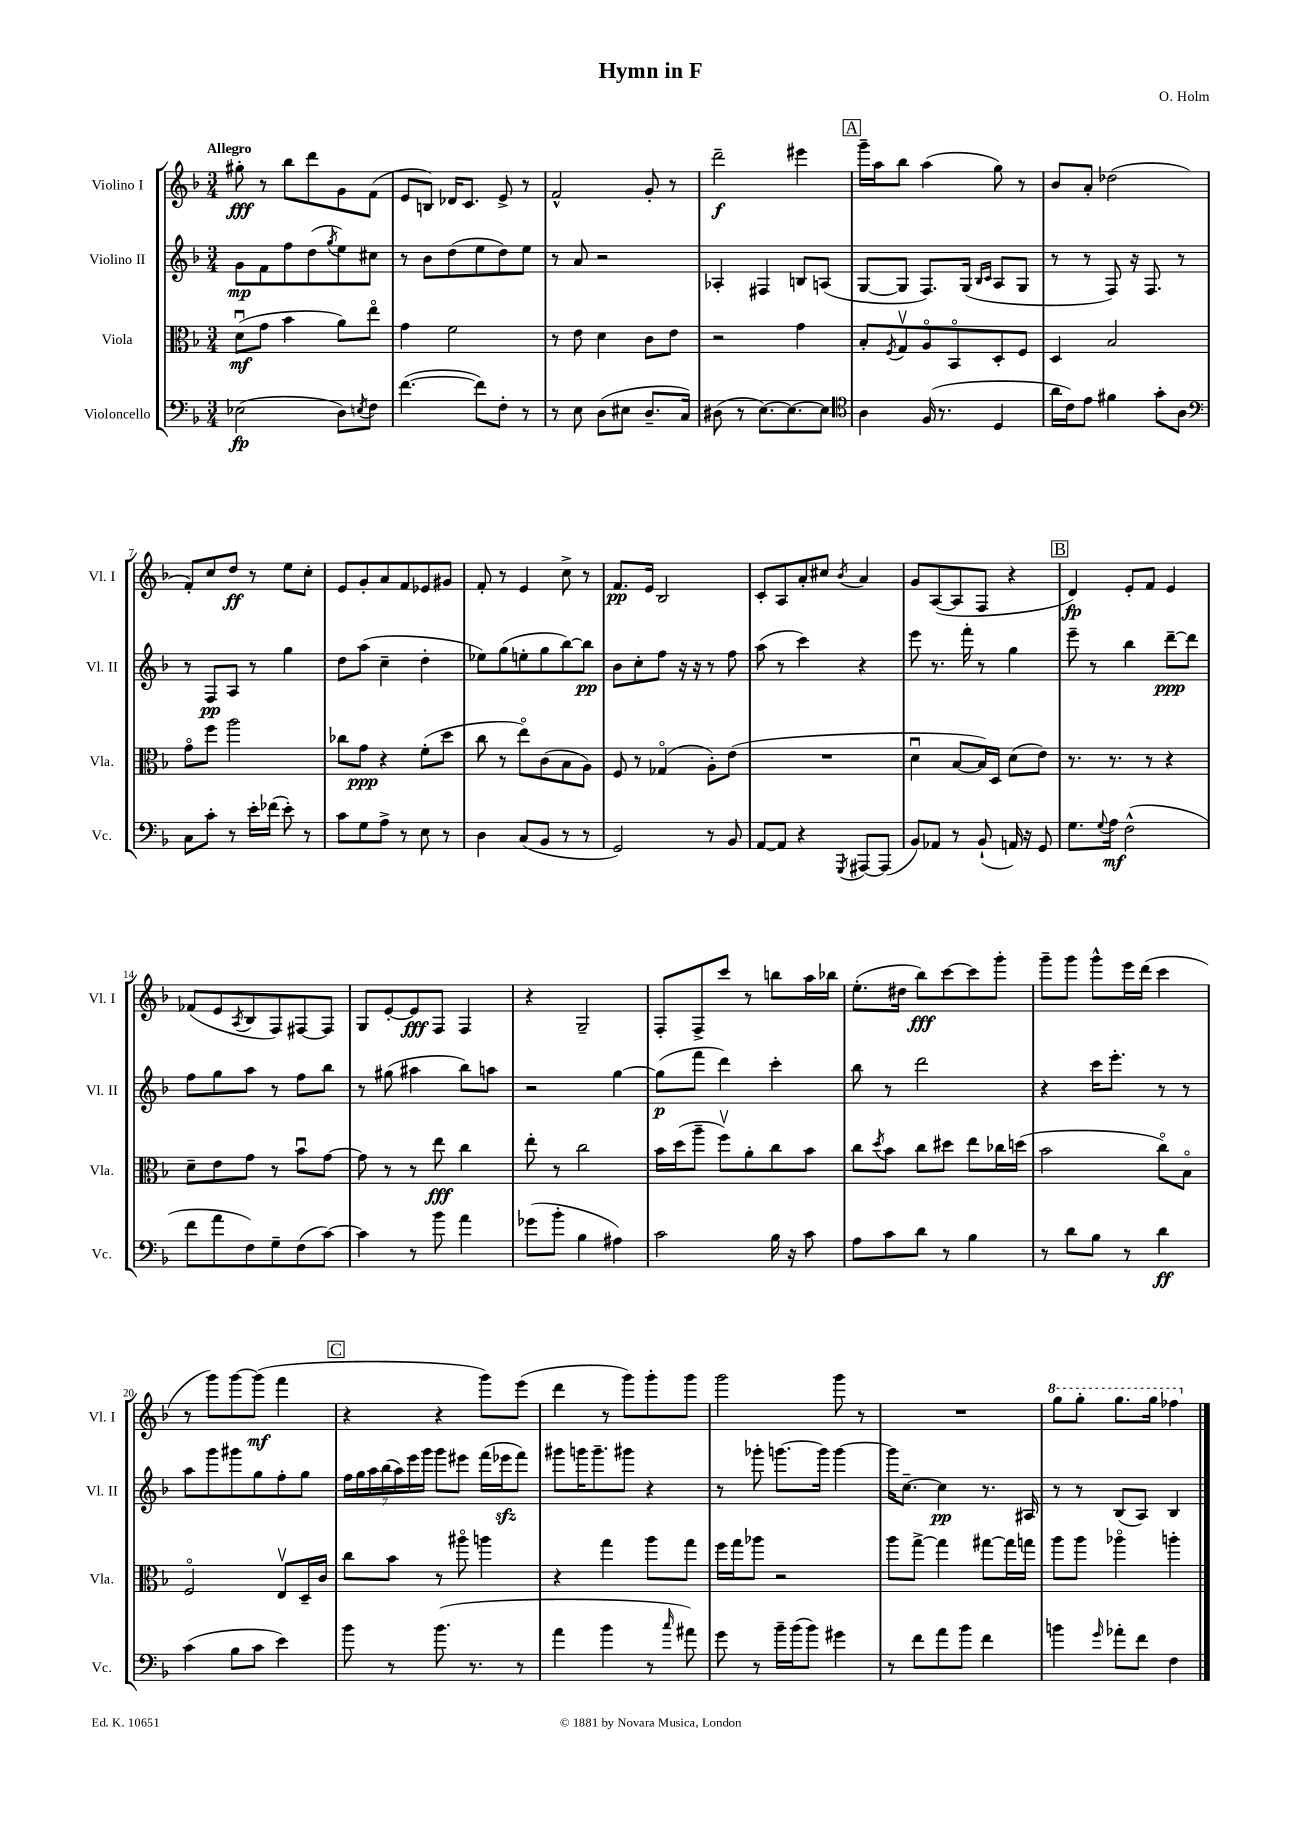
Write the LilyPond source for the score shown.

\header { title = "Hymn in F" composer = "O. Holm" }
<<
\new StaffGroup <<
\new Staff = "s0" \with { instrumentName = "Violino I" shortInstrumentName = "Vl. I" } {
    \clef treble \key f \major \numericTimeSignature \time 3/4 \tempo "Allegro"
    gis''8-.\fff r8 bes''8 d'''8 g'8 f'8( |
    e'8 b8) des'16 c'8. e'8-> r8 |
    f'2-^ g'8-. r8 |
    d'''2--\f eis'''4 |
    \mark \markup { \box "A" } g'''16-- a''16 bes''8 a''4( g''8) r8 |
    bes'8 a'8-. des''2( |
    f'8-.) c''8 d''8\ff r8 e''8 c''8-. |
    e'8 g'8-. a'8 f'8 ees'8 gis'8 |
    f'8-. r8 e'4 c''8-> r8 |
    f'8.\pp e'16 bes2 |
    c'8-. a8 a'8-. cis''8 \acciaccatura { bes'8 } a'4 |
    g'8 a8~( a8 f8 r4 |
    \mark \markup { \box "B" } d'4\fp) e'8-. f'8 e'4 |
    fes'8( e'8 \acciaccatura { a8 } bes8 f8) fis8~ fis8 |
    g8 e'8~-. e'8\fff f8 f4 |
    r4 g2-- |
    f8-. f8-> c'''8 r8 b''8 a''16 bes''16 |
    e''8.-.( dis''16 bes''8\fff) c'''8~ c'''8 g'''8-. |
    g'''8-- g'''8 g'''8-^ e'''16 d'''16( c'''4 |
    r8 g'''8) g'''8~ g'''8\mf( f'''4 |
    \mark \markup { \box "C" } r4 r4 g'''8) e'''8( |
    d'''4 r8 g'''8) g'''8-. g'''8 |
    g'''2 g'''8 r8 |
    R2. |
    \ottava #1 g'''8 g'''8-. g'''8. g'''16 fes'''4 \ottava #0 \bar "|." |
}
\new Staff = "s1" \with { instrumentName = "Violino II" shortInstrumentName = "Vl. II" } {
    \clef treble \key f \major \numericTimeSignature \time 3/4
    g'8\mp f'8 f''8 d''8( \acciaccatura { g''8 } e''8) cis''8 |
    r8 bes'8 d''8( e''8 d''8) e''8 |
    r8 a'8 r2 |
    aes4-. fis4 b8 a8( |
    \mark \markup { \box "A" } g8~ g8 f8.) g16( \grace { bes16 c'16 } a8 g8 |
    r8 r8 f8) r16 f8. r8 |
    r8 f8\pp a8 r8 g''4 |
    d''8 a''8( c''4-- d''4-. |
    ees''8) g''8( e''8-. g''8 bes''8~) bes''8\pp |
    bes'8 c''8-. f''8 r16 r16 r8 f''8 |
    a''8( r8 c'''4) r4 |
    e'''8 r8. f'''16-. r8 g''4 |
    \mark \markup { \box "B" } e'''8-- r8 bes''4 d'''8~--\ppp d'''8 |
    f''8 g''8 a''8 r8 f''8 bes''8 |
    r8 gis''8( ais''4 bes''8) a''8 |
    r2 g''4~ |
    g''8\p( f'''8 d'''4) c'''4-. |
    bes''8 r8 d'''2 |
    r4 c'''16 e'''8.-. r8 r8 |
    a''8 g'''8 gis'''8 g''8 f''8-. g''8 |
    \mark \markup { \box "C" } \tuplet 7/4 { f''16 g''16 a''16 bes''16( a''16) e'''16 g'''16 } g'''8 eis'''8 f'''16( ees'''16\sfz f'''8) |
    gis'''8 g'''16 g'''8.-- gis'''8 r4 |
    r8 ges'''8-. g'''8.~ g'''16 g'''4~ |
    g'''16 c''8.~-- c''4\pp r8. ais16 |
    r8 r8 bes8( a8) bes4 \bar "|." |
}
\new Staff = "s2" \with { instrumentName = "Viola" shortInstrumentName = "Vla." } {
    \clef alto \key f \major \numericTimeSignature \time 3/4
    d'8\downbow\mf( g'8 bes'4 a'8) e''8\flageolet |
    g'4 f'2 |
    r8 e'8 d'4 c'8 e'8 |
    r2 g'4 |
    \mark \markup { \box "A" } bes8-. \acciaccatura { f8 } g8\upbow a8\flageolet bes,8\flageolet d8-. f8 |
    d4 bes2 |
    g'8\flageolet f''8 a''2 |
    ces''8 g'8\ppp r4 f'8-.( d''8 |
    c''8 r8 e''8\flageolet) c'8( bes8 a8) |
    f8 r8 ges4\flageolet( a8-.) e'8( |
    R2. |
    d'4\downbow bes8~ bes16) d16 d'8( e'8) |
    \mark \markup { \box "B" } r8. r8. r8 r4 |
    d'8-- e'8 g'8 r8 bes'8\downbow g'8~ |
    g'8 r8 r8 e''8\fff c''4 |
    e''8-. r8 c''2 |
    bes'16 d''16( a''8-- f''8\upbow) a'8-. c''8 bes'8 |
    c''8 \acciaccatura { d''8 } bes'8 c''8 dis''8 e''8 ces''16 d''16( |
    bes'2 c''8\flageolet) bes8\flageolet |
    f2\flageolet e8\upbow d16-- c'16 |
    \mark \markup { \box "C" } c''8 bes'8 r8 ais''8\flageolet a''4 |
    r4 g''4 a''8 g''8 |
    f''16 g''16 aes''8 r2 |
    a''8 g''8~-> g''4 gis''8~ gis''16 g''16 |
    a''8 a''8 aes''4\flageolet a''4-. \bar "|." |
}
\new Staff = "s3" \with { instrumentName = "Violoncello" shortInstrumentName = "Vc." } {
    \clef bass \key f \major \numericTimeSignature \time 3/4
    ees2\fp( d8) \acciaccatura { e8 } f8 |
    f'4.~( f'8) f8-. r8 |
    r8 e8 d8( eis8 d8.-- c16) |
    dis8( r8 e8.~) e8.~ e8 |
    \mark \markup { \box "A" } \clef tenor a4 f16( r8. d4 |
    a'16 c'16) e'8 fis'4 g'8-. a8 |
    \clef bass c8 c'8-. r8 e'16-. fes'16( e'8-.) r8 |
    c'8 g8 a8-> r8 e8 r8 |
    d4 c8( bes,8 r8 r8 |
    g,2) r8 bes,8 |
    a,8~ a,8 r4 \acciaccatura { g,,8 } ais,,8~ ais,,8( |
    bes,8) aes,8 r8 bes,8-!( a,16) r16 g,8 |
    \mark \markup { \box "B" } g8. \appoggiatura { g8 } a16\mf f2-^( |
    f'8 a'8 f8) g8-- f8( c'8~) |
    c'4 r8 bes'8 a'4 |
    ges'8( bes'8-. bes4 ais4) |
    c'2 bes16 r16 c'8 |
    a8 c'8 d'8 r8 bes4 |
    r8 d'8 bes8 r8 d'4\ff |
    c'4( bes8 c'8 e'4) |
    \mark \markup { \box "C" } bes'8 r8 bes'8.( r8. r8 |
    a'4 bes'4 r8 \grace { c''16 } ais'8) |
    g'8 r8 bes'16-- bes'16( bes'8) gis'4 |
    r8 f'8 a'8 bes'8 f'4 |
    b'4 \grace { g'16 } aes'8-. f'8 f4 \bar "|." |
}
>>
>>
